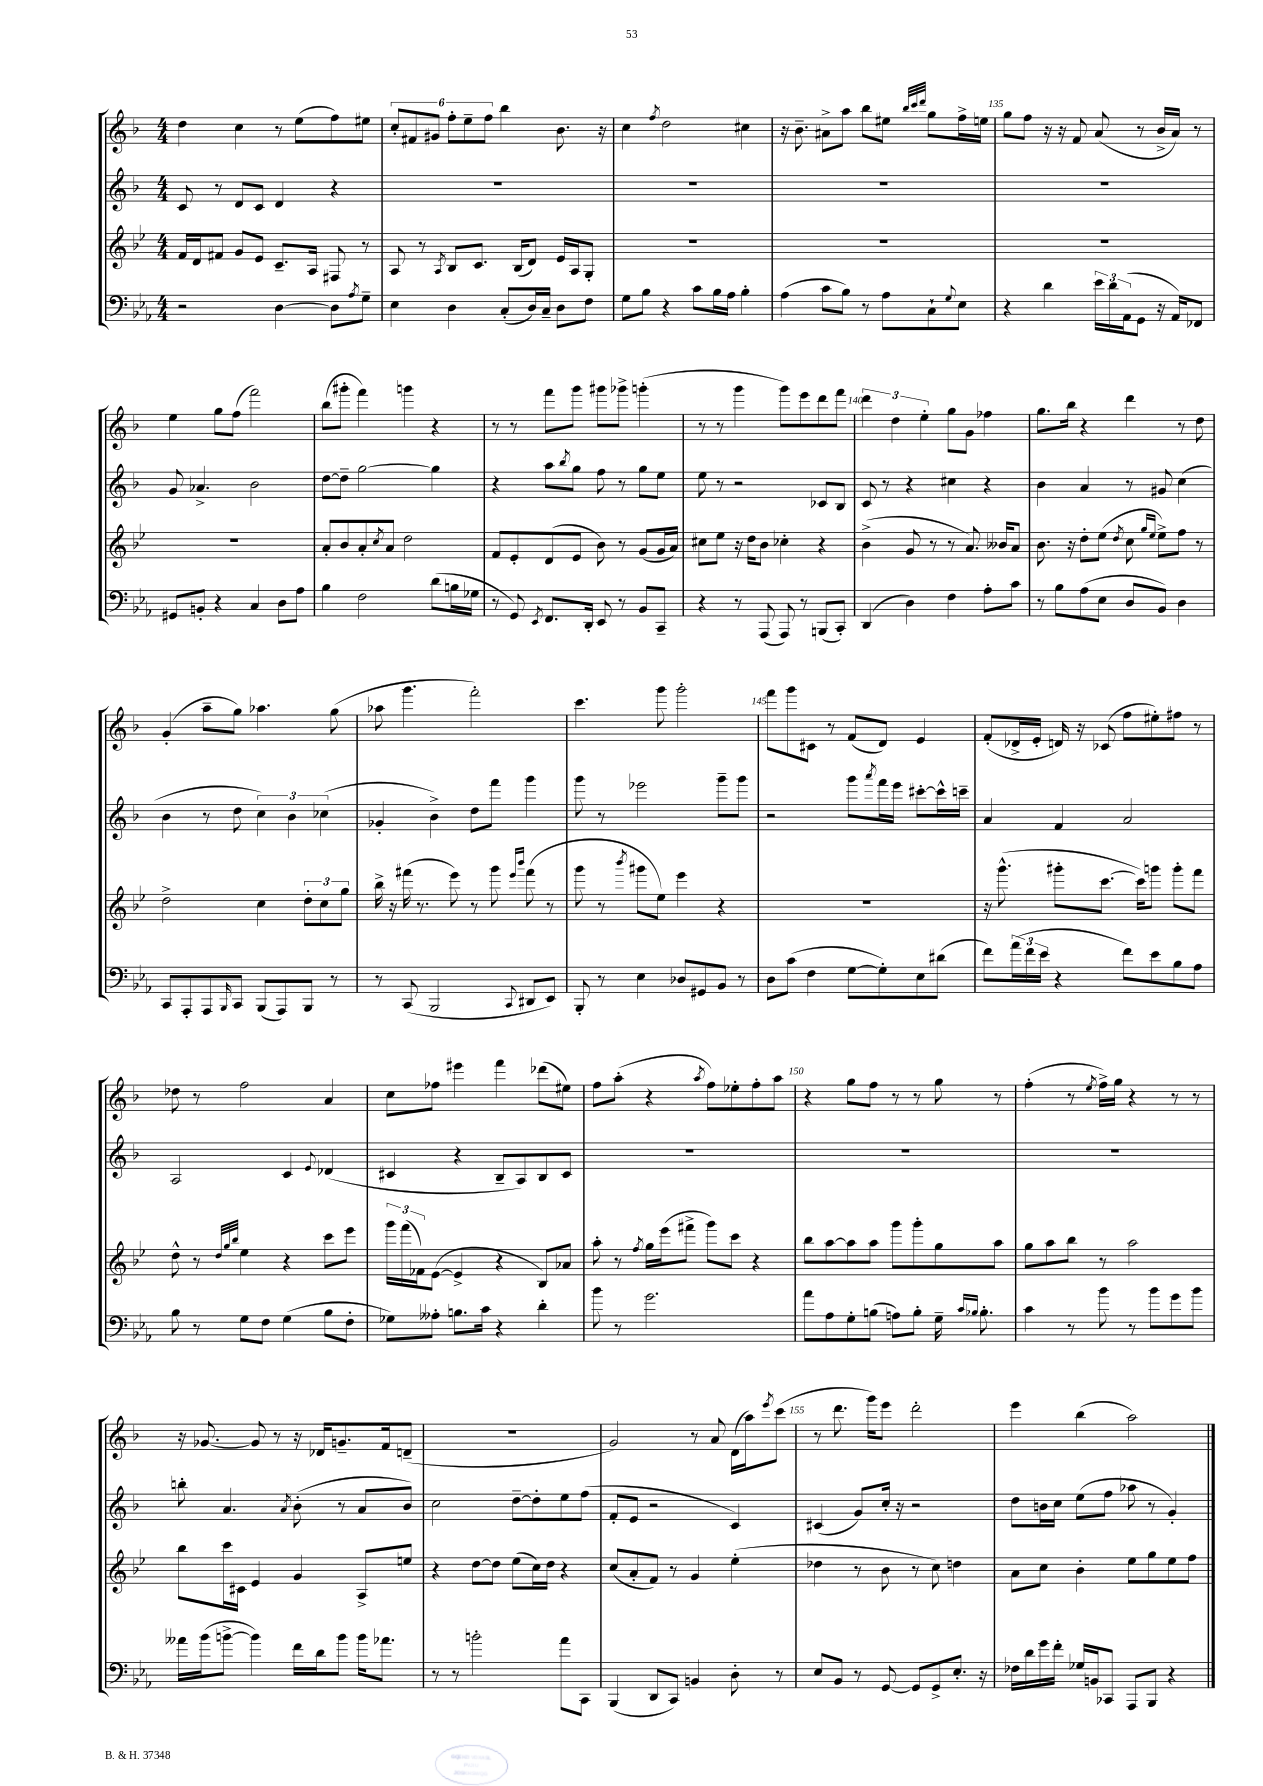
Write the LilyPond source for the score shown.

<<
\new StaffGroup <<
\new Staff = "s0" {
    \clef treble \key f \major \numericTimeSignature \time 4/4
    d''4 c''4 r8 e''8( f''8) eis''8 |
    \tuplet 6/4 { c''8-. fis'8 gis'8 f''8-. e''8-- f''8 } bes''4 bes'8. r16 |
    c''4 \acciaccatura { f''8 } d''2 cis''4 |
    r16 bes'8.-- ais'8-> a''8 bes''8 eis''8 \grace { bes''32 c'''32 d'''32 } g''8 f''16-> e''16 |
    g''8 f''8 r16 r16 f'8 a'8( r8 bes'16-> a'16) r8 |
    e''4 g''8 f''8( f'''2) |
    bes''8( gis'''8-. f'''4) g'''4 r4 |
    r8 r8 f'''8 g'''8 gis'''8 ges'''8-> g'''4-.( |
    r8 r8 g'''4 g'''8) e'''8 d'''8 f'''8 |
    \tuplet 3/2 { d'''4 d''4 e''4-. } g''8 g'8 fes''4 |
    g''8. bes''16 r4 d'''4 r8 d''8 |
    g'4-.( a''8-- g''8) aes''4. g''8( |
    aes''8 g'''4. f'''2-.) |
    c'''4. g'''8 g'''2-. |
    f'''8 g'''8 cis'8 r8 f'8( d'8) e'4 |
    f'8-.( des'16-> e'16-. d'16) r16 ces'8( f''8 eis''8-.) fis''8 r8 |
    des''8 r8 f''2 a'4 |
    c''8 fes''8 eis'''4 f'''4 des'''8( eis''8) |
    f''8 a''8-.( r4 \acciaccatura { a''8 } f''8) ees''8-. f''8-. a''8 |
    r4 g''8 f''8 r8 r8 g''8 r8 |
    f''4-.( r8 \acciaccatura { e''8 } f''16->) g''16 r4 r8 r8 |
    r16 ges'8.~ ges'8 r8 r16 des'16 g'8.-- f'16 d'8--( |
    R1 |
    g'2) r8 a'8 d'16( a''16) \acciaccatura { e'''8 } c'''8( |
    r8 d'''8. g'''16) e'''8 d'''2-. |
    e'''4 bes''4( a''2) \bar "|." |
}
\new Staff = "s1" {
    \clef treble \key f \major \numericTimeSignature \time 4/4
    c'8 r8 d'8 c'8 d'4 r4 |
    R1 |
    R1 |
    R1 |
    R1 |
    g'8 aes'4.-> bes'2 |
    d''8~ d''8-- g''2~ g''4 |
    r4 a''8 \acciaccatura { bes''8 } g''8 f''8 r8 g''8 e''8 |
    e''8 r8 r2 ces'8 bes8 |
    c'8 r8 r4 cis''4 r4 |
    bes'4 a'4 r8 gis'8 c''4( |
    bes'4 r8 d''8 \tuplet 3/2 { c''4) bes'4 ces''4( } |
    ges'4-. bes'4->) d''8 f'''8 g'''4 |
    g'''8 r8 ees'''2 g'''8-- g'''8 |
    r2 g'''8 \acciaccatura { a'''8 } f'''16 e'''16 cis'''8~-. cis'''16-^ c'''16-- |
    a'4 f'4 a'2 |
    a2 c'4 \appoggiatura { e'8 } des'4( |
    cis'4 r4 bes8-- a8) bes8 cis'8 |
    R1 |
    R1 |
    R1 |
    b''8-. a'4. \acciaccatura { a'8 } bes'8-.( r8 a'8 bes'8) |
    c''2 d''8~-- d''8-. e''8 f''8( |
    f'8-. e'8 r2 c'4) |
    cis'4( g'8) c''16-. r16 r2 |
    d''8 b'16 c''16 e''8( f''8 aes''8 r8 g'4-.) \bar "|." |
}
\new Staff = "s2" {
    \clef treble \key bes \major \numericTimeSignature \time 4/4
    f'16 d'16 fis'8 g'8 ees'8 c'8.-- a16 fis8 r8 |
    a8 r8 \acciaccatura { a8 } bes8 c'8. bes16( d'8) ees'16 a16 g8-. |
    R1 |
    R1 |
    R1 |
    R1 |
    a'8-. bes'8 a'8-. \acciaccatura { c''8 } a'8 d''2 |
    f'8 ees'8-. d'8( ees'8 bes'8) r8 g'8( g'16 a'16) |
    cis''8 ees''8 r16 d''16 bes'8 ces''4-. r4 |
    bes'4->( g'8 r8 r8 a'8.) beses'16 a'8 |
    bes'8. r16 d''8-. ees''8( \acciaccatura { d''8 } c''8 \grace { g''16 ees''16 } ees''8->) f''8 r8 |
    d''2-> c''4 \tuplet 3/2 { d''8-. c''8 g''8 } |
    bes''16-> r16 fis'''16( r8. ees'''8) r8 g'''8 \grace { ees'''16 bes'''16 } fis'''8( r8 |
    g'''8 r8 \acciaccatura { bes'''8 } gis'''8 ees''8) ees'''4 r4 |
    R1 |
    r16 g'''8.-^( gis'''8-. c'''8.~ c'''16) g'''8 g'''8-. f'''8 |
    d''8-^ r8 \grace { d''32 g''32 bes''32 } ees''4 r4 c'''8 ees'''8 |
    \tuplet 3/2 { g'''16 f'''16( fes'16) } ees'8~( ees'4-> r4 bes8) aes'8 |
    a''8-. r8 \acciaccatura { f''8 } g''16 ees'''16( fis'''8-> g'''8) c'''8 r4 |
    bes''8 a''8~ a''8 a''8 g'''8 g'''8-. g''8 a''8 |
    g''8 a''8 bes''8 r8 a''2 |
    bes''8 c'''16 cis'16 ees'4 g'4 a8-> e''8 |
    r4 d''8~ d''8 ees''8( c''16) d''16 r4 |
    c''8( a'8-. f'8) r8 g'4 ees''4-.( |
    des''4 r8 bes'8 r8 c''8) d''4 |
    a'8 c''8 bes'4-. ees''8 g''8 ees''8 f''8 \bar "|." |
}
\new Staff = "s3" {
    \clef bass \key ees \major \numericTimeSignature \time 4/4
    r2 d4~ d8 \acciaccatura { aes8 } g8-- |
    ees4 d4 c8-.( d16) c16-- d8 f8 |
    g8 bes8 r4 c'8 bes16 aes16 bes4-. |
    aes4( c'8 bes8) r8 aes8 c8-! \appoggiatura { g8 } ees8 |
    r4 d'4 \tuplet 3/2 { ees'16 d'16 aes,16( } g,8 r16 aes,16) fes,8 |
    gis,8 b,8-. r4 c4 d8 aes8 |
    bes4 f2 d'8( b16 ges16 |
    r8 g,8) \acciaccatura { ees,8 } f,8. d,16-. ees,8 r8 bes,8 c,8-- |
    r4 r8 aes,,8( aes,,8) r8 b,,8( c,8-.) |
    d,4( d4) f4 aes8-. c'8 |
    r8 bes8 aes8( ees8 d8 bes,8) d4 |
    c,8 aes,,8-. aes,,8 \grace { bes,,16 } c,8 bes,,8( aes,,8) bes,,8 r8 |
    r8 c,8( bes,,2 \appoggiatura { c,8 } dis,8 ees,8) |
    bes,,8-. r8 ees4 des8 gis,8 bes,8 r8 |
    d8 c'8( f4 g8~ g8-.) ees8 dis'8( |
    f'8) \tuplet 3/2 { aes'16( f'16 ees'16 } r4 f'8) ees'8 bes8 aes8 |
    bes8 r8 g8 f8 g4( bes8 f8-. |
    ges8) aeses8-. b8. c'16 r4 d'4-. |
    bes'8 r8 g'2. |
    aes'8 aes8 g8-. b8( a8) b8-. g16-- \grace { c'16 bes16 } bes8.-. |
    c'4 r8 bes'8 r8 bes'8 g'8 bes'8 |
    aeses'16 bes'16( b'8~-> b'4) f'16 d'16 b'8 b'16 aes'8. |
    r8 r8 b'2-. aes'8 c,8 |
    bes,,4( d,8 c,8) b,4 d8-. r8 |
    ees8 bes,8 r8 g,8~ g,8 g,8-> ees8.-. r16 |
    fes16 d'16 g'16 f'16-. ges16 b,16 ces,8 aes,,8 bes,,8 r4 \bar "|." |
}
>>
>>
\layout { \context { \Score currentBarNumber = #131 \override BarNumber.break-visibility = ##(#f #t #t) barNumberVisibility = #(every-nth-bar-number-visible 5) } }
